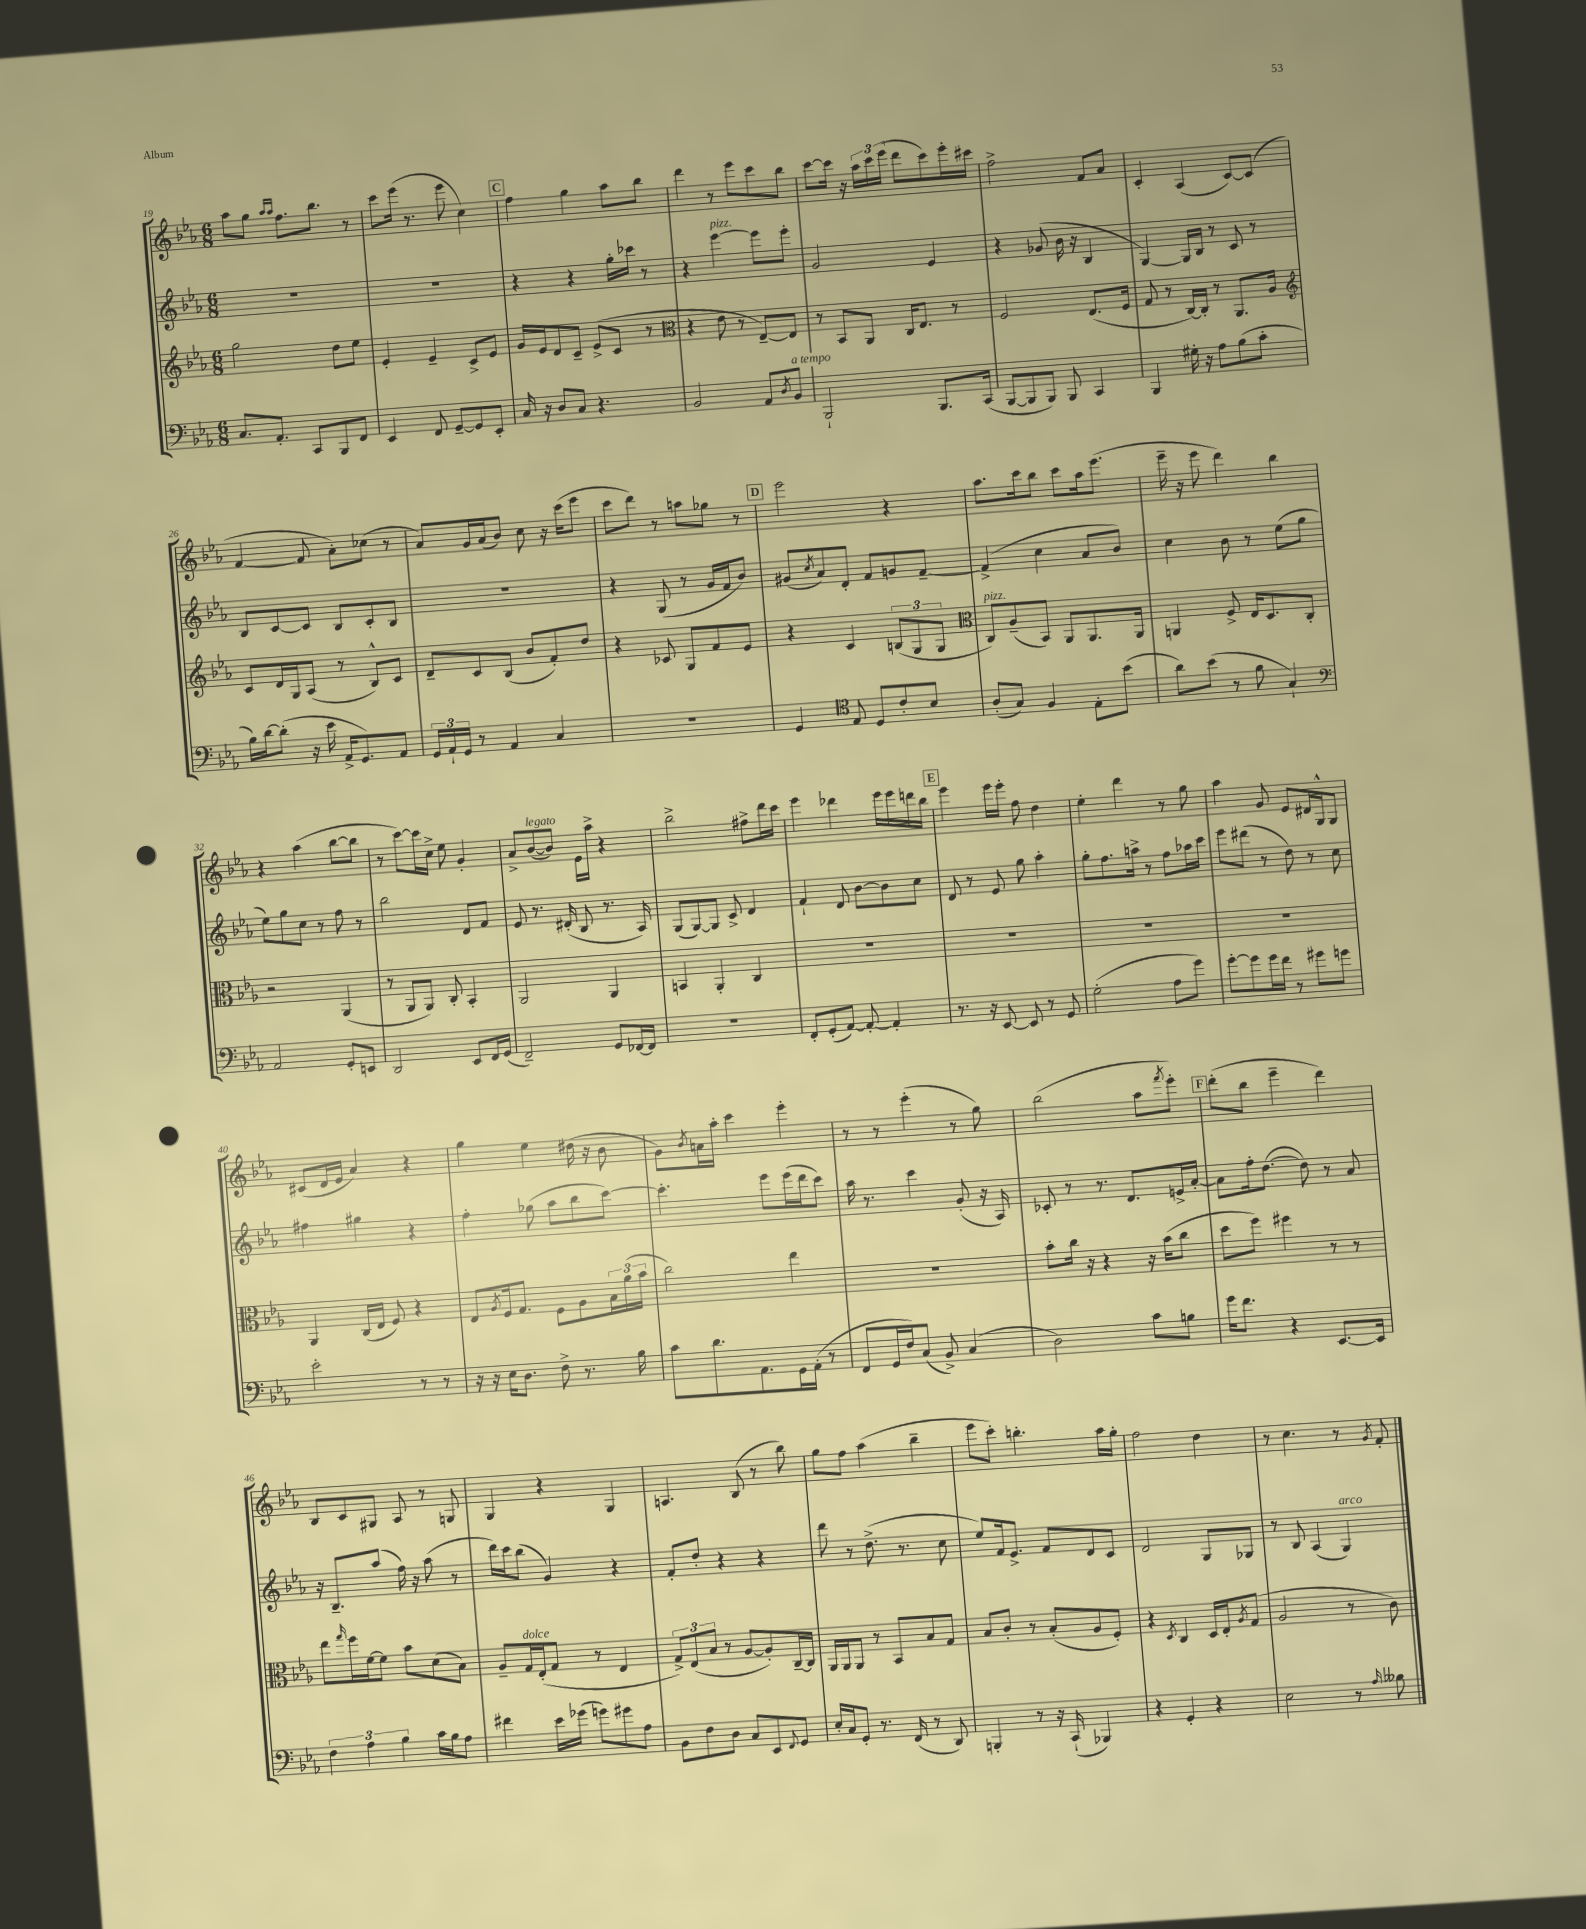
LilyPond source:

<<
\new StaffGroup <<
\new Staff = "s0" {
    \clef treble \key ees \major \numericTimeSignature \time 6/8
    aes''8 g''8 \grace { aes''16 aes''16 } f''8. bes''8. r8 |
    c'''8 ees'''16( r8. ees'''8 c''4) |
    \mark \markup { \box "C" } f''4 g''4 aes''8 bes''8 |
    d'''4 r8 ees'''8 c'''8 bes''8 |
    c'''8~ c'''16 r16 \tuplet 3/2 { aes''16 c'''16 ees'''16( } d'''8 c'''8) ees'''16-. cis'''16 |
    f''2-> f'8 aes'8 |
    c'4-. aes4( c'8~) c'8( |
    f'4~ f'8 aes'8-.) ces''8( r8 |
    aes'8) g'16 aes'16( bes'8) c''8 r16 c'''16( ees'''8 |
    c'''8 d'''8) r8 a''8 ges''8 r8 |
    \mark \markup { \box "D" } ees'''2 r4 |
    aes''8. c'''16 bes''8 c'''8 aes''16 ees'''8.( |
    ees'''16-- r16 ees'''8 d'''4) bes''4 |
    r4 aes''4( bes''8~ bes''8 |
    r8 c'''8~) c'''16 c''16-> ees''8 g'4-. |
    aes'8-> bes'8~^\markup { \italic "legato" }( bes'8) ees'16 aes''16-> r4 |
    bes''2-> fis''8-> d'''16 c'''16 |
    ees'''4 des'''4 ees'''16 ees'''16 d'''16 bes''16 |
    \mark \markup { \box "E" } ees'''4 ees'''16 ees'''16-. f''8 d''4 |
    ees''4-. d'''4 r8 g''8 |
    aes''4 g'8 ees'8 dis'16 g16-^ g8 |
    cis'8( d'16 ees'16 aes'4) r4 |
    g''4 ees''4 dis''16( r16 bes'8 |
    g'8) \acciaccatura { bes'8 } a'16 aes''16-. c'''4 ees'''4-. |
    r8 r8 ees'''4-.( r8 g''8) |
    bes''2( aes''8 \acciaccatura { f'''8 } ees'''8-.) |
    \mark \markup { \box "F" } d'''8-.( bes''8 ees'''4-- d'''4) |
    bes8 c'8 gis8 aes8 r8 g8 |
    g4 r4 g4 |
    a4. bes8( r8 bes''8) |
    g''8 f''8 aes''4( bes''4-- |
    ees'''8 c'''8-.) b''4.-. aes''16 g''16-. |
    f''2 d''4 |
    r8 c''4. r8 \acciaccatura { g'8 } f'8-. \bar "|." |
}
\new Staff = "s1" {
    \clef treble \key ees \major \numericTimeSignature \time 6/8
    R2. |
    R2. |
    \mark \markup { \box "C" } r4 r4 g''16-. ces'''16 r8 |
    r4 ees'''4~^\markup { \italic "pizz." } ees'''8 ees'''8-. |
    g'2 ees'4 |
    r4 ges'8( bes'16 r16 bes4 |
    g4~) g16 bes16 r8 c'8 r8 |
    bes8 c'8~ c'8 bes8 c'8-. bes8 |
    R2. |
    r4 g8( r8 g'16 f'16 bes'8) |
    \mark \markup { \box "D" } gis'8( \acciaccatura { c''8 } aes'8) d'8-. f'8 g'8 f'8~-- |
    f'4->( c''4 aes'8 bes'8) |
    c''4 bes'8 r8 ees''8( g''8 |
    ees''8) g''8 c''8 r8 f''8 r8 |
    bes''2 d'8 f'8 |
    ees'8 r8. dis'16-.( bes8 r8. aes16) |
    g8( g8~) g8 c'8-> d'4 |
    f'4-! d'8 bes'8~ bes'8 c''8 |
    \mark \markup { \box "E" } d'8 r8 ees'8 g''8 aes''4-. |
    g''8-. f''8. a''16-> r8 f''8 aes''16 c'''16 |
    ees'''8 dis'''8( r8 d''8) r8 c''8 |
    fis''4 gis''4 r4 |
    f''4-. ges''8( aes''8 bes''8 c'''8~) |
    c'''4.-. ees'''8 ees'''16( d'''16 c'''8) |
    aes''16 r8. c'''4 g'8-.( r16 aes16) |
    ces'8-. r8 r8. d'8. e'16-> aes'16~-. |
    \mark \markup { \box "F" } aes'8 f''16-. d''8.~( d''8) r8 aes'8 |
    r16 bes8.-- aes''8( f''16) r16 aes''8( r8 |
    d'''16) c'''16 bes''8( g'4) r4 |
    f'8-. d''8-. r4 r4 |
    d'''8 r8 d''8.->( r8. c''8 |
    ees''8) f'16 ees'8.-> f'8 d'8 c'8 |
    d'2 g8 ges8 |
    r8 bes8 aes4( g4^\markup { \italic "arco" }) \bar "|." |
}
\new Staff = "s2" {
    \clef treble \key ees \major \numericTimeSignature \time 6/8
    g''2 d''8 ees''8 |
    ees'4-. ees'4-- c'8-> ees'8 |
    \mark \markup { \box "C" } g'16 ees'16 d'8 c'8-- ees'8->( c'8 r8 |
    \clef alto r4 ees'8 r8 ees8~--) ees8 |
    r8 bes,8 aes,8 c16 ees8. r8 |
    f2 ees8.( f16 |
    g8 r8 c16~) c16-. r8 aes,8. aes16 |
    \clef treble c'8 d'16 g16 aes8( r8 bes8-^) c'8 |
    d'8-- c'8 bes8( bes'8 f'8-.) d''8 |
    r4 ces'8 g8 f'8 ees'8 |
    \mark \markup { \box "D" } r4 c'4 \tuplet 3/2 { b8( g8 g8 } |
    \clef alto c8^\markup { \italic "pizz." }) aes8--( bes,8) aes,8 aes,8. aes,16 |
    a,4 f8-> ees16 d8. c8-. |
    r2 aes,4( |
    r8 aes,8 aes,8) c8-. bes,4-. |
    aes,2 aes,4 |
    b,4 aes,4-. c4 |
    R2. |
    \mark \markup { \box "E" } R2. |
    R2. |
    R2. |
    aes,4 c16( ees16 f8) r4 |
    ees8 \acciaccatura { aes8 } f16 g8. f8 aes8 \tuplet 3/2 { bes16 aes'16( bes'16 } |
    c''2) ees''4 |
    R2. |
    bes'8-. c''16 r16 r4 r16 bes'16( c''8 |
    \mark \markup { \box "F" } d''8 f''8) fis''4 r8 r8 |
    ees''8 \grace { g''16 } f''16 f'16~ f'8 bes'8 d'8( bes8) |
    aes8-- g16^\markup { \italic "dolce" } ees16-.( g8 r8 ees4 |
    \tuplet 3/2 { g8->) ees8( bes8 } r8 aes8~ aes8-.) c16~-- c16 |
    aes,16 aes,16 aes,8 r8 bes,8 bes8 g8 |
    bes8 c'8-. r8 bes8-.( aes8 f8-.) |
    r4 \acciaccatura { d8 } c4 d16 ees16-. \acciaccatura { aes8 } g8( |
    aes2 r8 c'8) \bar "|." |
}
\new Staff = "s3" {
    \clef bass \key ees \major \numericTimeSignature \time 6/8
    c8. aes,8.-. c,8 bes,,8 f,8 |
    ees,4 f,8 g,8~-- g,8 ees,8-. |
    \mark \markup { \box "C" } c16 r16 d8 c8 r4. |
    bes,2 aes,8 \acciaccatura { d8 } bes,8^\markup { \italic "a tempo" } |
    bes,,2-! bes,,8. c,16( |
    bes,,8~ bes,,8 bes,,8) bes,,8 c,4 |
    bes,,4 gis16-. r16 aes8 bes8( c'8-. |
    bes16) d'16~ d'8-.( r16 ees'16 aes,16-> g,8.) aes,8 |
    \tuplet 3/2 { g,16 aes,16-! g,16 } r8 aes,4 c4 |
    R2. |
    \mark \markup { \box "D" } g,4 \clef tenor ees8 d8 c'8-. bes8 |
    aes8-.( g8) f4 ees8-. bes'8( |
    aes'8) bes'8( r8 f'8 g4-!) |
    \clef bass aes,2 g,8-. e,8 |
    d,2 ees,8 f,16 g,16( |
    f,2--) g,8 fes,16~ fes,16 |
    R2. |
    f,8-. g,8-.( aes,8~) aes,8~-. aes,4-. |
    \mark \markup { \box "E" } r8. r16 ees,8~ ees,8 r8 g,8 |
    g2-.( aes8 g'8) |
    g'8~-. g'8 g'16 f'16 r8 gis'8 g'8 |
    ees'2-. r8 r8 |
    r16 r16 ees16 d8. f8-> r8. bes16 |
    c'8 d'8. aes,8. g,16 aes,16-.( r8 |
    f,8 g,16 f16) c8( bes,8->) c4( |
    d2) c'8 b8 |
    \mark \markup { \box "F" } g'16 f'8. r4 ees,8.~ ees,16 |
    \tuplet 3/2 { f4 aes4 bes4 } c'16 bes16 aes8 |
    fis'4 ees'16 ges'16( g'8) gis'8 aes8 |
    bes,8 f8 d8 c8 ees,8 \appoggiatura { f,8 } g,8 |
    ees16-. c16 g,8-. r8. f,16( r8 d,8) |
    b,,4-. r8 r16 c,16-!( bes,,4) |
    r4 g,4-. r4 |
    ees2 r8 \grace { aes16 } beses8 \bar "|." |
}
>>
>>
\layout { \context { \Score currentBarNumber = #19 } }
